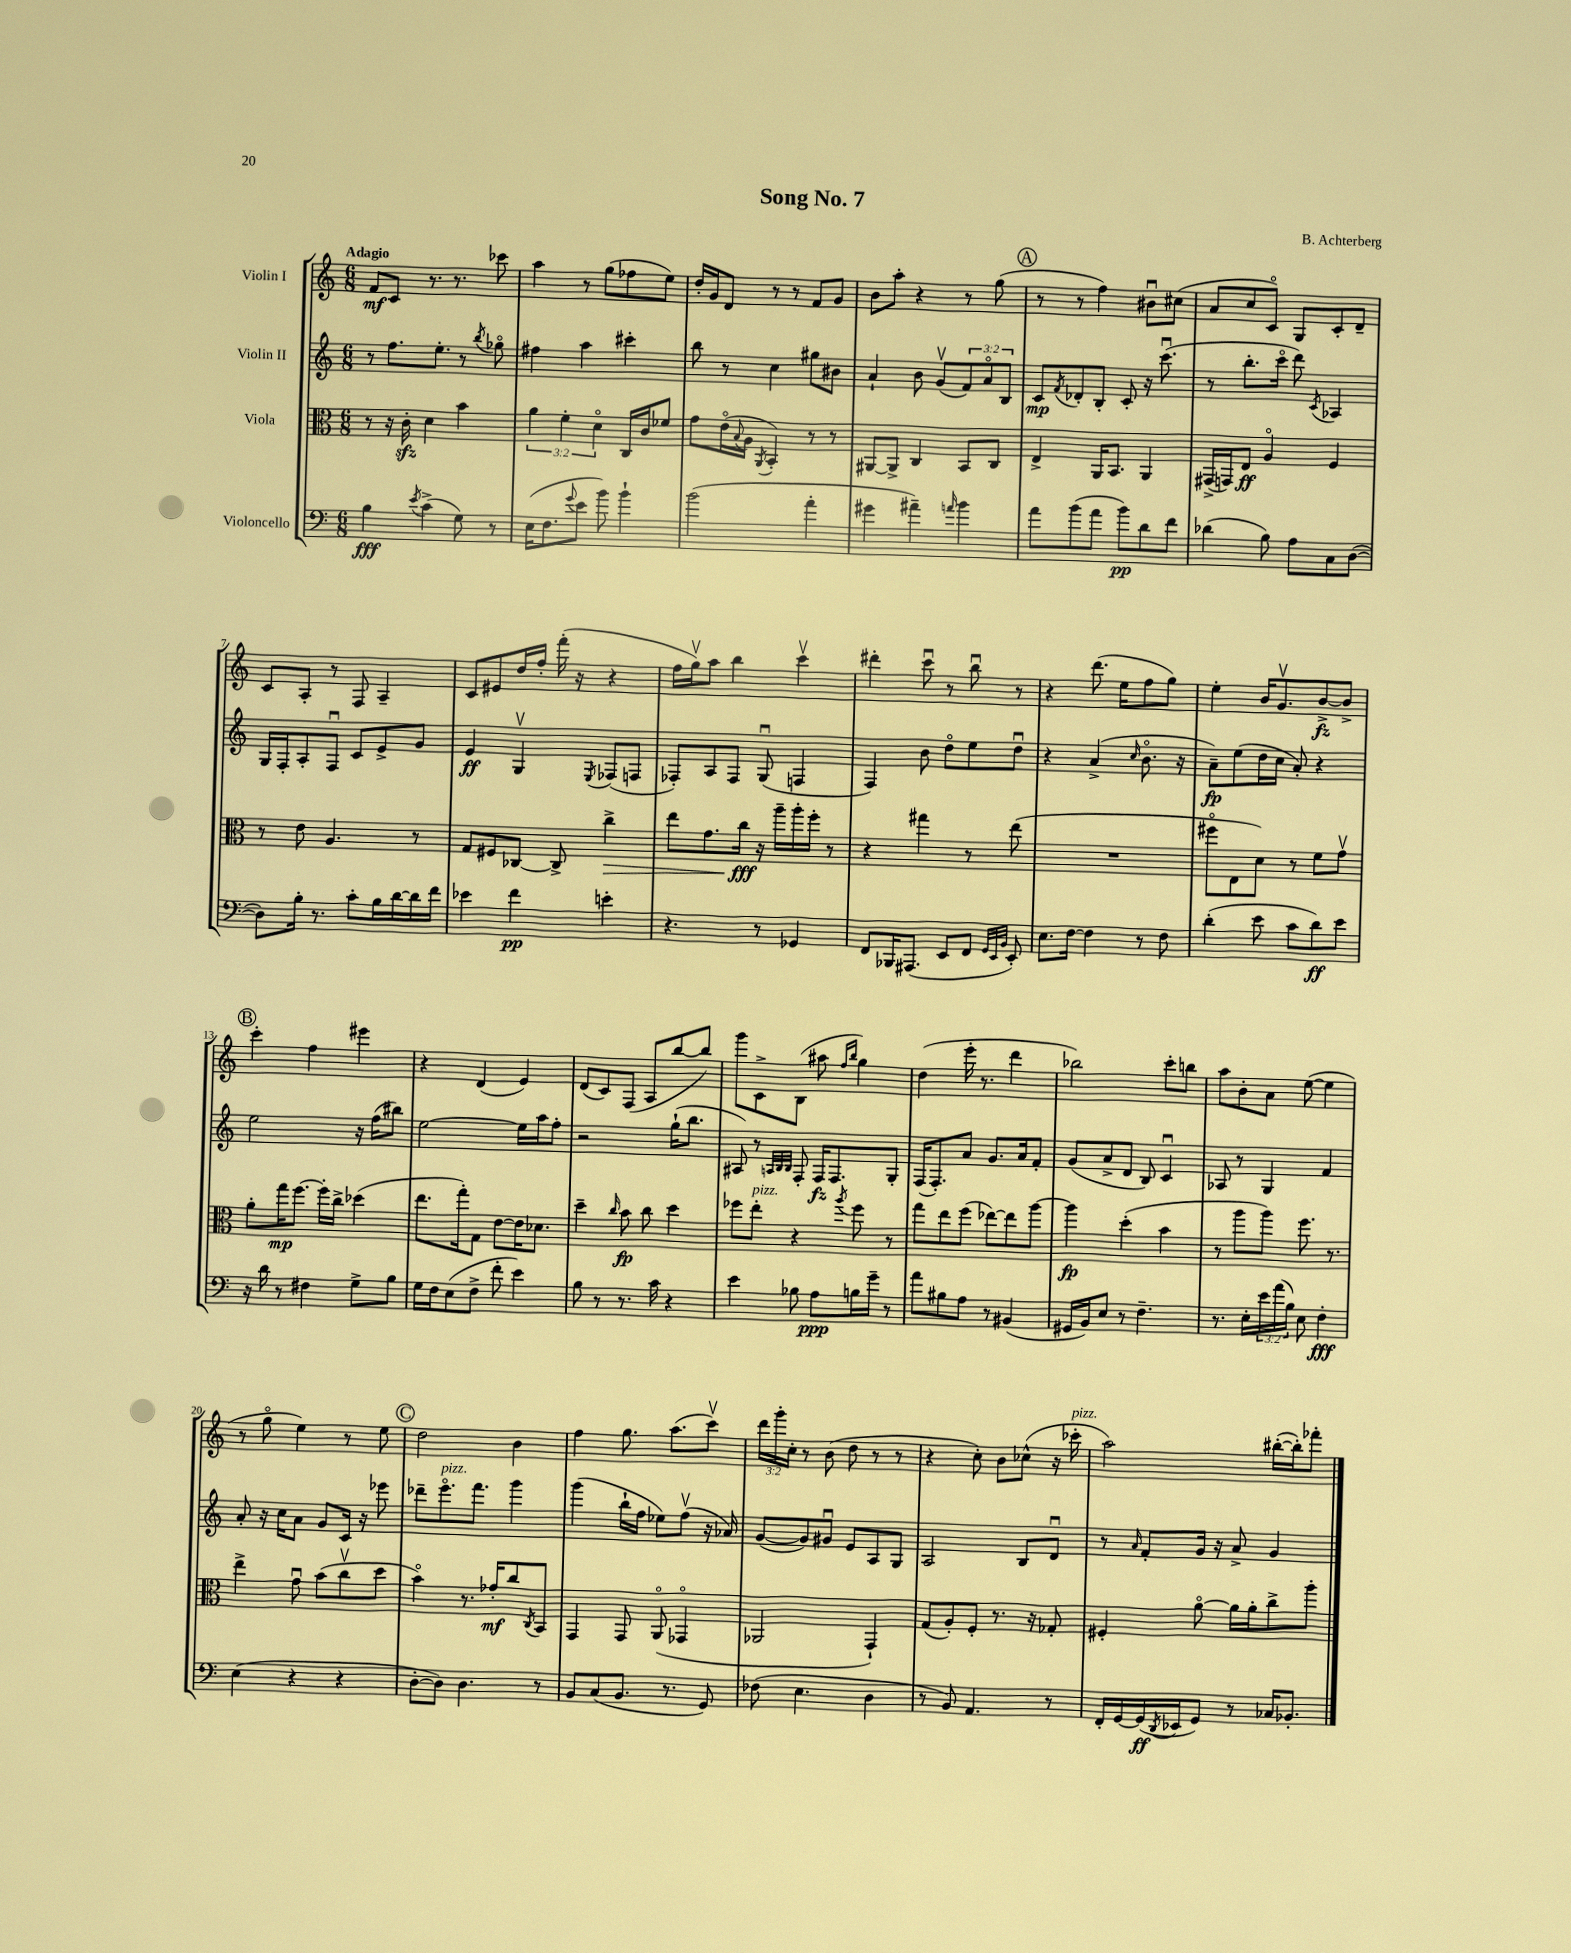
\header { title = "Song No. 7" composer = "B. Achterberg" }
<<
\new StaffGroup <<
\new Staff = "s0" \with { instrumentName = "Violin I" } {
    \clef treble \key c \major \numericTimeSignature \time 6/8 \override Staff.TupletNumber.text = #tuplet-number::calc-fraction-text \tempo "Adagio"
    f'8\mf c'8 r8. r8. ces'''8 |
    a''4 r8 g''8( fes''8 e''8) |
    d''16-. g'16 d'8 r8 r8 f'8 g'8 |
    b'8 a''8-. r4 r8 g''8( |
    \mark \markup { \circle "A" } r8 r8 f''4) bis'8\downbow cis''8( |
    a'8 c''8 c'8\flageolet) g8 c'8-. d'8-- |
    c'8 a8-. r8 f8 a4-- |
    c'8 eis'8 d''16 f''16-. f'''16-.( r16 r4 |
    f''16 g''16\upbow) a''8 b''4 c'''4\upbow |
    dis'''4-. c'''8\downbow r8 b''8\downbow r8 |
    r4 d'''8.( e''16 f''8 g''8) |
    e''4-. b'16 g'8.\upbow b'8~->\fz b'8-> |
    \mark \markup { \circle "B" } c'''4-. f''4 eis'''4 |
    r4 d'4( e'4) |
    d'8( c'8) f8( a8 b''8~ b''8) |
    g'''8 c'8-> b8( ais''8 \grace { f''16 b''16 } g''4) |
    d''4( e'''16-. r8. d'''4 |
    bes''2) c'''8-. b''8 |
    a''8 b'8-. a'8 e''8~( e''4 |
    r8 g''8\flageolet e''4) r8 e''8 |
    \mark \markup { \circle "C" } d''2 b'4 |
    f''4 g''8. a''8.( c'''8\upbow) |
    \tuplet 3/2 { d'''16 g'''16-. c''16-. } r8 b'8( d''8 r8 r8 |
    r4 c''8-.) b'8 ces''8-^( r16 ces'''16-.^\markup { \italic "pizz." } |
    a''2) bis''16~-.( bis''16-.) fes'''8-. \bar "|." |
}
\new Staff = "s1" \with { instrumentName = "Violin II" } {
    \clef treble \key c \major \numericTimeSignature \time 6/8 \override Staff.TupletNumber.text = #tuplet-number::calc-fraction-text
    r8 f''8. e''8.-. r8 \acciaccatura { b''8 } ges''8\flageolet |
    fis''4 a''4 cis'''4-. |
    b''8 r8 c''4 gis''8 bis'8 |
    a'4-! b'8 g'8\upbow( \tuplet 3/2 { f'8) a'8\flageolet b8 } |
    \mark \markup { \circle "A" } c'8\mp \acciaccatura { f'8 } des'8-. b8-. c'8-. r16 c'''8.\downbow( |
    r8 b''8.-. c'''16\flageolet d'''8) \acciaccatura { c'8 } aes4 |
    g16 f16-. a8-. f8\downbow c'8 e'8-> g'8 |
    e'4\ff g4\upbow \acciaccatura { e8 } fes8( f8 |
    fes8-.) a8 fes8 g8\downbow( f4 |
    f4) b'8 d''8\flageolet e''8 d''8\downbow |
    r4 a'4->( \grace { c''16 } b'8.\flageolet r16 |
    a'8--\fp) e''8( d''16 c''16 a'8-.) r4 |
    \mark \markup { \circle "B" } e''2 r16 f''16( bis''8) |
    e''2~ e''16 a''16 f''8-. |
    r2 g''16-!( b''8. |
    ais8) r8 \grace { a32 b32 b32 } f8-. f16\fz f8. g8-. |
    f16( f8.-.) a'8 g'8. a'16 f'8-. |
    g'8( a'8-> d'8 b8) c'4\downbow |
    aes8 r8 g4 f'4 |
    a'8-. r16 c''16 a'8 g'8 c'16 r16 ees'''8 |
    \mark \markup { \circle "C" } des'''8-- e'''8.\flageolet^\markup { \italic "pizz." } f'''8. g'''4 |
    g'''4( b''16-! f''16 ees''8) f''8\upbow( r16 aes'16) |
    g'8~( g'8) gis'8\downbow e'8 a8 g8 |
    a2 b8 d'8\downbow |
    r8 \grace { a'16 } f'8-. g'16 r16 a'8-> g'4 \bar "|." |
}
\new Staff = "s2" \with { instrumentName = "Viola" } {
    \clef alto \key c \major \numericTimeSignature \time 6/8 \override Staff.TupletNumber.text = #tuplet-number::calc-fraction-text
    r8 r16 c'16-.\sfz d'4 b'4 |
    \tuplet 3/2 { a'4 f'4-. d'4\flageolet } c16 c'16 fes'8 |
    g'8 e'16\flageolet( \appoggiatura { b8 } a16 \acciaccatura { a,8 } b,4-.) r8 r8 |
    ais,8~ ais,8-> c4 b,8 c8 |
    \mark \markup { \circle "A" } e4-> a,16 b,8. a,4 |
    gis,16->( g,16) e8\ff a4\flageolet f4 |
    r8 e'8 a4. r8 |
    g8 fis8 ces8~ ces8-> c''4->\> |
    e''8 g'8. c''16\fff\! r16 a''16-- a''16-. f''16-. r8 |
    r4 gis''4 r8 e''8( |
    R2. |
    fis''8\flageolet e8 d'8) r8 f'8 g'8\upbow |
    \mark \markup { \circle "B" } a'8-. g''16\mp f''8.~ f''16-. c''16-> des''4( |
    e''8. g''16-.) g8 e'8~ e'16 des'8. |
    d''4-- \grace { c''16 } b'8\fp c''8 d''4 |
    fes''8 e''8-.^\markup { \italic "pizz." } r4 \acciaccatura { a''8 } fes''8 r8 |
    g''8 e''8 f''8( ees''8~) ees''8 a''8~ |
    a''4\fp d''4-.( b'4 |
    r8 a''8 a''8) f''8. r8. |
    e''4-> g'8\downbow b'8( c''8\upbow d''8 |
    \mark \markup { \circle "C" } b'4\flageolet) r8. ges'16-.\mf c''8 \acciaccatura { c8 } b,8 |
    g,4 g,8 a,8\flageolet( ges,4\flageolet |
    aes,2 g,4-!) |
    g8( a8-.) f8-. r8. r16 ges8-. |
    fis4-. a'8~\flageolet a'16 a'16-. c''8-> a''8-. \bar "|." |
}
\new Staff = "s3" \with { instrumentName = "Violoncello" } {
    \clef bass \key c \major \numericTimeSignature \time 6/8 \override Staff.TupletNumber.text = #tuplet-number::calc-fraction-text
    b4\fff \acciaccatura { e'8 } c'4->( g8) r8 |
    e16( f8. \appoggiatura { g'8 } e'8 b'8) b'4-! |
    b'2( a'4-. |
    gis'4 ais'4--) \grace { a'16 } b'4 |
    \mark \markup { \circle "A" } a'8 b'8( a'8 b'8\pp) d'8 f'8 |
    des'4( b8) a8 c8 d8~( |
    d8) b16-. r8. c'8-. b16 d'16~ d'16 f'16 |
    ees'4 f'4\pp e'4-. |
    r4. r8 ges,4 |
    f,8 bes,,16 ais,,8.( e,8 f,8 \grace { g,32 e,32 b,32 } e,8-.) |
    e8. f16~ f4 r8 f8 |
    d'4-.( e'8 c'8 d'8\ff) e'8 |
    \mark \markup { \circle "B" } r16 d'16 r8 fis4 g8-> b8 |
    g16 f16 e8( f8-> f'8-. e'4) |
    b8 r8 r8. c'16 r4 |
    e'4 bes8 a8\ppp b16 g'16-- r8 |
    a'8 bis8 a8 r8 bis,4( |
    gis,16 b,16) e8 r8 f4.-- |
    r8. e16-. \tuplet 3/2 { e'16 a'16( b16) } e8 f4-.\fff |
    e4( r4 r4 |
    \mark \markup { \circle "C" } d8~-. d8) d4. r8 |
    b,8 c8( b,8. r8. g,8) |
    fes8( e4. d4 |
    r8 b,8) a,4. r8 |
    f,16-. g,16~ g,16\ff( \acciaccatura { d,8 } ees,16 g,8) r8 ces16 bes,8.-. \bar "|." |
}
>>
>>
